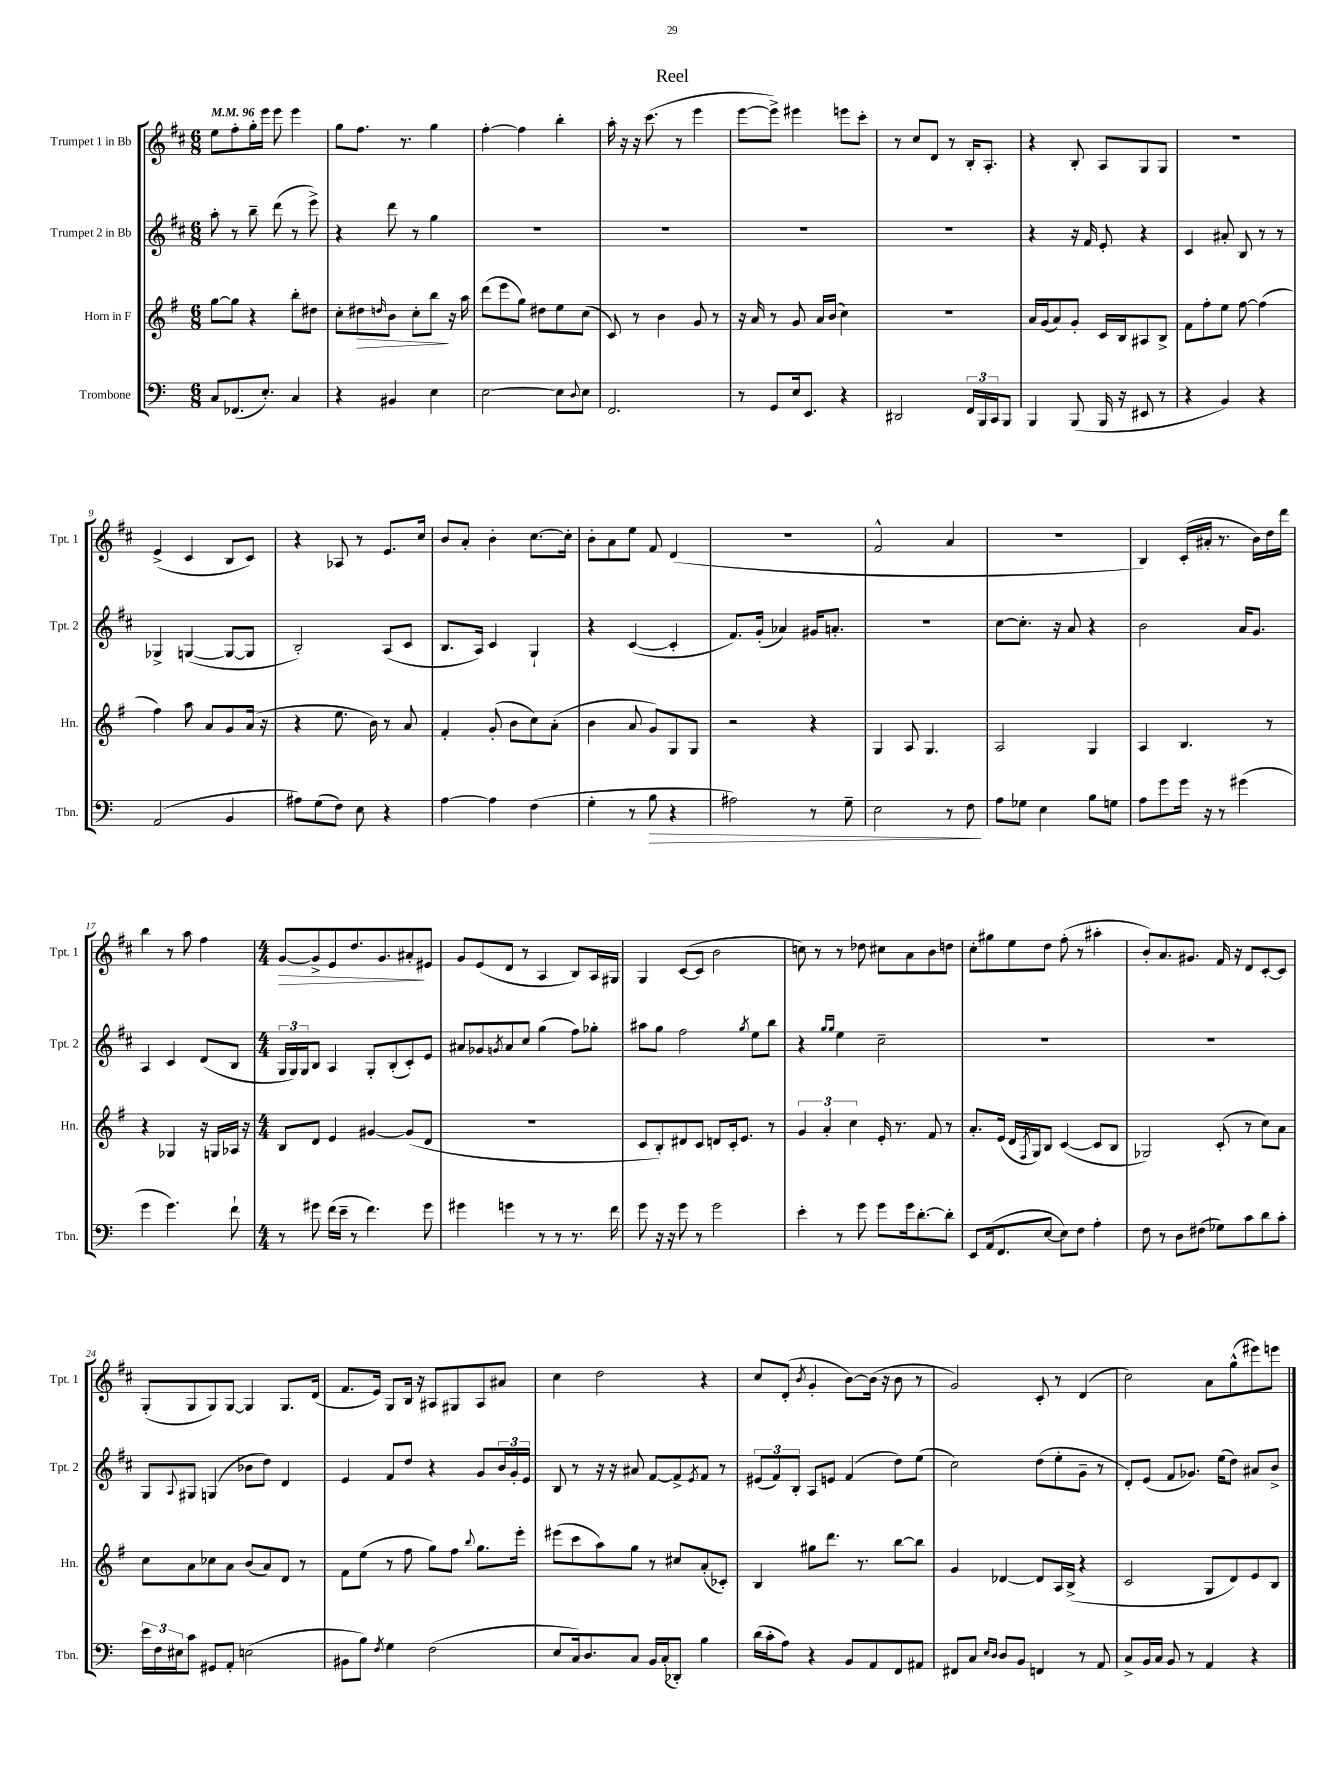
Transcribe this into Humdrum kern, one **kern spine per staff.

**kern	**dynam	**kern	**dynam	**kern	**kern	**dynam
*part4	*part4	*part3	*part3	*part2	*part1	*part1
*staff4	*staff4	*staff3	*staff3	*staff2	*staff1	*staff1
*I"Trombone	*	*I"Horn in F	*	*I"Trumpet 2 in Bb	*I"Trumpet 1 in Bb	*
*I'Tbn.	*	*I'Hn.	*	*I'Tpt. 2	*I'Tpt. 1	*
*clefF4	*	*clefG2	*	*clefG2	*clefG2	*
*k[]	*	*k[f#]	*	*k[f#c#]	*k[f#c#]	*
*M6/8	*	*M6/8	*	*M6/8	*M6/8	*
*MM96	*	*MM96	*	*MM96	*MM96	*
=1	=1	=1	=1	=1	=1	=1
8C/L	.	[8gg\L	.	8aa'\	8ee\L	.
(8.FF-X/	.	8gg\J]	.	8r	8ff#'\	.
.	.	4r	.	8bb~\	16gg'\L	.
8.E'/J)	.	.	.	.	16eee\JJ	.
.	.	.	.	(8ddd\	8eee\	.
4C/	.	8bb'\L	.	8r	4eee\	.
.	.	8dd#X\J	.	8eee^\)	.	.
=2	=2	=2	=2	=2	=2	=2
4r	.	8cc'\L	.	4r	8gg\L	.
!	!	!	!LO:HP:b	!	!	!
.	.	8dd#X\	>	.	8.ff#\J	.
.	.	16qqddn/	.	.	.	.
4BB#X/	.	8b\J	.	8ddd\	.	.
.	.	.	.	.	8.r	.
.	.	8cc'\L	.	8r	.	.
4E\	.	8bb\J	.	4gg\	4gg\	.
.	.	16r	]	.	.	.
.	.	16aa\	.	.	.	.
=3	=3	=3	=3	=3	=3	=3
[2E\	.	(8ddd\L	.	2.r	[4ff#'\	.
.	.	8eee\	.	.	.	.
.	.	8gg\J)	.	.	4ff#\]	.
.	.	8dd#X\L	.	.	.	.
8E\L]	.	8ee\	.	.	4bb'\	.
8qqD/	.	.	.	.	.	.
8E\J	.	(8cc\J	.	.	.	.
=4	=4	=4	=4	=4	=4	=4
2.FF/	.	8c/)	.	2.r	16aa'\	.
.	.	.	.	.	16r	.
.	.	8r	.	.	16r	.
.	.	.	.	.	(8.ccc#\	.
.	.	4b\	.	.	.	.
.	.	.	.	.	8r	.
.	.	8g/	.	.	4eee\	.
.	.	8r	.	.	.	.
=5	=5	=5	=5	=5	=5	=5
8r	.	16r	.	2.r	[8eee\L	.
.	.	16a/	.	.	.	.
8GG/L	.	8r	.	.	8eee^\J])	.
16E/k	.	8g/	.	.	4eee#X\	.
8.EE/J	.	.	.	.	.	.
.	.	16a/LL	.	.	.	.
.	.	(16b/JJ	.	.	.	.
4r	.	4cc\)	.	.	8eeen\L	.
.	.	.	.	.	8ccc#'\J	.
=6	=6	=6	=6	=6	=6	=6
2DD#X/	.	2.r	.	2.r	8r	.
.	.	.	.	.	8cc#/L	.
.	.	.	.	.	8d/J	.
.	.	.	.	.	8r	.
24FF/LL	.	.	.	.	16B'/KL	.
24BBB/	.	.	.	.	.	.
.	.	.	.	.	8.A'/J	.
24CC/J	.	.	.	.	.	.
8BBB/J	.	.	.	.	.	.
=7	=7	=7	=7	=7	=7	=7
4BBB/	.	16a/LL	.	4r	4r	.
.	.	(16g/J	.	.	.	.
.	.	8a/)	.	.	.	.
(8BBB/	.	8g'/J	.	16r	8B'/	.
.	.	.	.	16f#/	.	.
16BBB/	.	16c/LL	.	8e'/	8A/L	.
16r	.	16B/J	.	.	.	.
8EE#X/	.	8A#X/	.	4r	8G/	.
8r	.	8B^/J	.	.	8G/J	.
=8	=8	=8	=8	=8	=8	=8
4r	.	8f#\L	.	4c#/	2.r	.
.	.	8ff#'\	.	.	.	.
4BB/)	.	8ee\J	.	8a#X'/	.	.
.	.	[8ff#\	.	8B/	.	.
4r	.	(4ff#\]	.	8r	.	.
.	.	.	.	8r	.	.
!!LO:LB:g=z
=9	=9	=9	=9	=9	=9	=9
(2AA/	.	4ff#\)	.	4G-X^/	(4e^/	.
.	.	8aa\	.	([4Gn/	4c#/	.
.	.	8a/L	.	.	.	.
4BB/	.	8g/	.	8G/L_	8B/L	.
.	.	(16a/Jk	.	8G/J]	8c#/J)	.
.	.	16r	.	.	.	.
=10	=10	=10	=10	=10	=10	=10
8A#X\L)	.	4r	.	2B'/)	4r	.
(8G\	.	.	.	.	.	.
8F\J)	.	8.ee\	.	.	8A-X/	.
8E\	.	.	.	.	8r	.
.	.	16b\)	.	.	.	.
4r	.	8r	.	(8A/L	8.e/L	.
.	.	8a/	.	8c#/J	.	.
.	.	.	.	.	16cc#/Jk	.
=11	=11	=11	=11	=11	=11	=11
[4A\	.	4f#'/	.	8.B/L	8b/L	.
.	.	.	.	.	8a'/J	.
.	.	.	.	16A/Jk)	.	.
4A\]	.	(8g'/	.	4c#/	4b'\	.
.	.	8b\L	.	.	.	.
(4F\	.	8cc\)	.	4G`/	[8.cc#\L	.
.	.	(8a'\J	.	.	.	.
.	.	.	.	.	16cc#'\Jk]	.
=12	=12	=12	=12	=12	=12	=12
4G'\	.	4b\	.	4r	8b'\L	.
.	.	.	.	.	8a\	.
8r	.	8a/	.	([4c#/	8ee\J	.
!	!LO:HP:b	!	!	!	!	!
8B\	>	8g/L)	.	.	8f#/	.
4r	.	8G/	.	4c#'/]	(4d/	.
.	.	8G/J	.	.	.	.
=13	=13	=13	=13	=13	=13	=13
2A#X\)	.	2r	.	8.f#/L)	2.r	.
.	.	.	.	(16g'/Jk	.	.
.	.	.	.	4a-X/)	.	.
8r	.	4r	.	16g#X/KL	.	.
.	.	.	.	8.an'/J	.	.
8G~\	.	.	.	.	.	.
=14	=14	=14	=14	=14	=14	=14
2E\	.	4G/	.	2.r	2f#^^/	.
.	.	8A/	.	.	.	.
.	.	4.G/	.	.	.	.
8r	.	.	.	.	4a/	.
8F\	.	.	.	.	.	.
.	]	.	.	.	.	.
=15	=15	=15	=15	=15	=15	=15
8A\L	.	2A/	.	[8cc#\L	2.r	.
8G-X\J	.	.	.	8.cc#'\J]	.	.
4E\	.	.	.	.	.	.
.	.	.	.	16r	.	.
.	.	.	.	8a/	.	.
8B\L	.	4G/	.	4r	.	.
8Gn\J	.	.	.	.	.	.
=16	=16	=16	=16	=16	=16	=16
8A\L	.	4A/	.	2b\	4B/)	.
8g\	.	.	.	.	.	.
16g\Jk	.	4.B/	.	.	(16c#'/LL	.
16r	.	.	.	.	16a#X'/JJ	.
8r	.	.	.	.	8.r	.
(4g#X\	.	.	.	16a/KL	.	.
.	.	.	.	8.g/J	16b\LL)	.
.	.	8r	.	.	16dd\	.
.	.	.	.	.	16ddd\JJ	.
!!LO:LB:g=z
=17	=17	=17	=17	=17	=17	=17
4g\	.	4r	.	4A/	4bb\	.
4.g\)	.	4G-X/	.	4c#/	8r	.
.	.	.	.	.	8aa\	.
.	.	16r	.	(8d/L	4ff#\	.
.	.	16Gn/LL	.	.	.	.
8f`\	.	16A-X/JJ	.	8B/J	.	.
.	.	16r	.	.	.	.
=18	=18	=18	=18	=18	=18	=18
*M4/4	*	*M4/4	*	*M4/4	*M4/4	*
!	!	!	!	!	!	!LO:HP:b
8r	.	8B/L	.	24G/LL	[8g/L	>
.	.	.	.	24G/)	.	.
.	.	.	.	24G/J	.	.
8g#X\	.	8d/J	.	8B/J	8g^/]	.
(16f\LL	.	4e/	.	4A/	8e/	.
16e~\JJ	.	.	.	.	.	.
8r	.	.	.	.	8.dd/	.
4.f\)	.	[4g#X/	.	8G'/L	.	.
.	.	.	.	.	8.g/	.
.	.	.	.	(8B'/	.	.
.	.	(8g#/L]	.	8c#'/)	8a#X'/	.
8g#\	.	8d/J	.	8e/J	8e#X/J	]
=19	=19	=19	=19	=19	=19	=19
4g#X\	.	1r	.	8a#X/L	8g/L	.
.	.	.	.	8g-X/	(8e/	.
.	.	.	.	8qgn/	.	.
4gn\	.	.	.	8a#/	8d/J	.
.	.	.	.	8cc#/J	8r	.
8r	.	.	.	(4gg\	4A/	.
8r	.	.	.	.	.	.
8.r	.	.	.	8ff#\L)	8B/L)	.
.	.	.	.	8gg-X'\J	16A/L	.
16f\	.	.	.	.	16G#X/JJ	.
=20	=20	=20	=20	=20	=20	=20
8g\	.	8c/L	.	8aa#X\L	4G/	.
16r	.	8B'/)	.	8gg\J	.	.
16r	.	.	.	.	.	.
8g\	.	8d#X/	.	2ff#\	([8c#/L	.
8r	.	8c/J	.	.	8c#/J]	.
2g\	.	8dn/L	.	.	2b\	.
.	.	16c'/k	.	.	.	.
.	.	8.e/J	.	.	.	.
.	.	.	.	8qgg/	.	.
.	.	.	.	8ee\L	.	.
.	.	8r	.	8bb\J	.	.
=21	=21	=21	=21	=21	=21	=21
4e'\	.	6g/	.	4r	8ccn\)	.
.	.	.	.	.	8r	.
.	.	6a'/	.	.	.	.
.	.	.	.	16qqgg/LL	.	.
.	.	.	.	16qqgg/JJ	.	.
8r	.	.	.	4ee\	8r	.
.	.	6cc\	.	.	.	.
8g\	.	.	.	.	8dd-X\	.
8g\L	.	16e'/	.	2cc#~\	8cc#X\L	.
.	.	8.r	.	.	.	.
16g\k	.	.	.	.	8a\	.
[8.d'\	.	.	.	.	.	.
.	.	8f#/	.	.	8b\	.
8d'\J]	.	8r	.	.	8ddn\J	.
=22	=22	=22	=22	=22	=22	=22
8EE/L	.	8.a'/L	.	1r	8cc#'\L	.
(16AA/k	.	.	.	.	8gg#X\	.
8.FF/	.	(16e/Jk	.	.	.	.
.	.	16d/LL	.	.	8ee\	.
.	.	8qF#/	.	.	.	.
.	.	16G/J)	.	.	.	.
[8E/J	.	8B/J	.	.	8dd\J	.
8E\L])	.	([4c/	.	.	(8ff#'\	.
8F\J	.	.	.	.	8r	.
4A'\	.	8c/L]	.	.	4aa#X'\	.
.	.	8B/J	.	.	.	.
=23	=23	=23	=23	=23	=23	=23
8F\	.	2G-X/)	.	1r	8b'/L)	.
8r	.	.	.	.	8.a/	.
8D\L	.	.	.	.	.	.
.	.	.	.	.	8.g#X/J	.
(8F#X\J	.	.	.	.	.	.
8G-X\L)	.	(8c'/	.	.	16f#/	.
.	.	.	.	.	16r	.
8c\	.	8r	.	.	8d/L	.
8d\	.	8cc\L)	.	.	[8c#'/	.
8c'\J	.	8a\J	.	.	8c#/J]	.
!!LO:LB:g=z
=24	=24	=24	=24	=24	=24	=24
24e\LL	.	8cc\L	.	8G/L	(8G'/L	.
24F\	.	.	.	.	.	.
24E#X\J	.	.	.	.	.	.
.	.	.	.	8qqA/	.	.
8c\J	.	8a\	.	8G#X/J	8G/	.
8GG#X/L	.	8cc-X\	.	(4Gn/	8G/)	.
8AA'/J	.	8a\J	.	.	[8G/J	.
(2En\	.	(8b/L	.	8b-X\L	4G/]	.
.	.	8a/)	.	8dd\J)	.	.
.	.	8d/J	.	4d/	8.G/L	.
.	.	8r	.	.	.	.
.	.	.	.	.	(16d/Jk	.
=25	=25	=25	=25	=25	=25	=25
8BB#X\L	.	8f#\L	.	4e/	8.f#/L	.
8B\J)	.	(8ee\J	.	.	.	.
.	.	.	.	.	16e/Jk)	.
8qF/	.	.	.	.	.	.
4G\	.	8r	.	8f#/L	8G/L	.
.	.	8ff#\	.	8dd/J	16B/Jk	.
.	.	.	.	.	16r	.
(2F\	.	8gg\L)	.	4r	8A#X/L	.
.	.	8ff#\J	.	.	8G#X/	.
.	.	8qqbb/	.	.	.	.
.	.	8.gg\L	.	8g/L	8A#/	.
.	.	.	.	24b/L	8a#X/J	.
.	.	.	.	24g'/	.	.
.	.	16eee'\Jk	.	.	.	.
.	.	.	.	24e/JJ	.	.
=26	=26	=26	=26	=26	=26	=26
8E/L	.	(8eee#X\L	.	8B/	4cc#\	.
16C/k)	.	8ccc\	.	8r	.	.
8.D/	.	.	.	.	.	.
.	.	8aa\)	.	16r	2dd\	.
.	.	.	.	16r	.	.
8C/J	.	8gg\J	.	8a#X/	.	.
16BB/LL	.	8r	.	[8f#/L	.	.
(16C'/J	.	.	.	.	.	.
8DD-X'/J)	.	8cc#X/L	.	8f#^/]	.	.
.	.	.	.	8qe/	.	.
4B\	.	(8a'/	.	8f#/J	4r	.
.	.	8c-X'/J)	.	8r	.	.
=27	=27	=27	=27	=27	=27	=27
(16d\LL	.	4B/	.	(12e#X/L	8cc#/L	.
16c'\J	.	.	.	.	.	.
.	.	.	.	12f#/)	.	.
8A\J)	.	.	.	.	(8d'/J	.
.	.	.	.	12B'/J	.	.
.	.	.	.	.	8qb/	.
4r	.	8gg#X\L	.	8A/L	4g'/	.
.	.	8.ddd\J	.	8en/J	.	.
8BB/L	.	.	.	(4f#/	[8b\L)	.
.	.	8.r	.	.	.	.
8AA/	.	.	.	.	(16b\Jk]	.
.	.	.	.	.	16r	.
8FF/	.	[8bb\L	.	8dd\L)	8b\	.
8AA#X/J	.	8bb\J]	.	(8ee\J	8r	.
=28	=28	=28	=28	=28	=28	=28
8FF#X/L	.	4g/	.	2cc#\)	2g/)	.
8C/J	.	.	.	.	.	.
16qqE/LL	.	.	.	.	.	.
16qqD/JJ	.	.	.	.	.	.
8D/L	.	[4d-X/	.	.	.	.
8BB/J	.	.	.	.	.	.
4FFn/	.	8d-/L]	.	(8dd\L	8c#'/	.
.	.	16A/L	.	8ee'\	8r	.
.	.	(16B^/JJ	.	.	.	.
8r	.	4r	.	8g~\J	(4d/	.
8AA/	.	.	.	8r	.	.
=29	=29	=29	=29	=29	=29	=29
8C^/L	.	2c/	.	8d'/L)	2cc#\)	.
16BB/L	.	.	.	(8e/J	.	.
16C/JJ	.	.	.	.	.	.
8BB/	.	.	.	8f#/L	.	.
8r	.	.	.	8.g-X/J)	.	.
4AA/	.	8G/L	.	.	8a\L	.
.	.	.	.	(16ee\KL	.	.
.	.	8d/)	.	8dd\J)	(8gg^^\	.
4r	.	8e/	.	8a#X/L	8eee#X\)	.
.	.	8B/J	.	8b^/J	8eeen\J	.
==	==	==	==	==	==	==
*-	*-	*-	*-	*-	*-	*-
